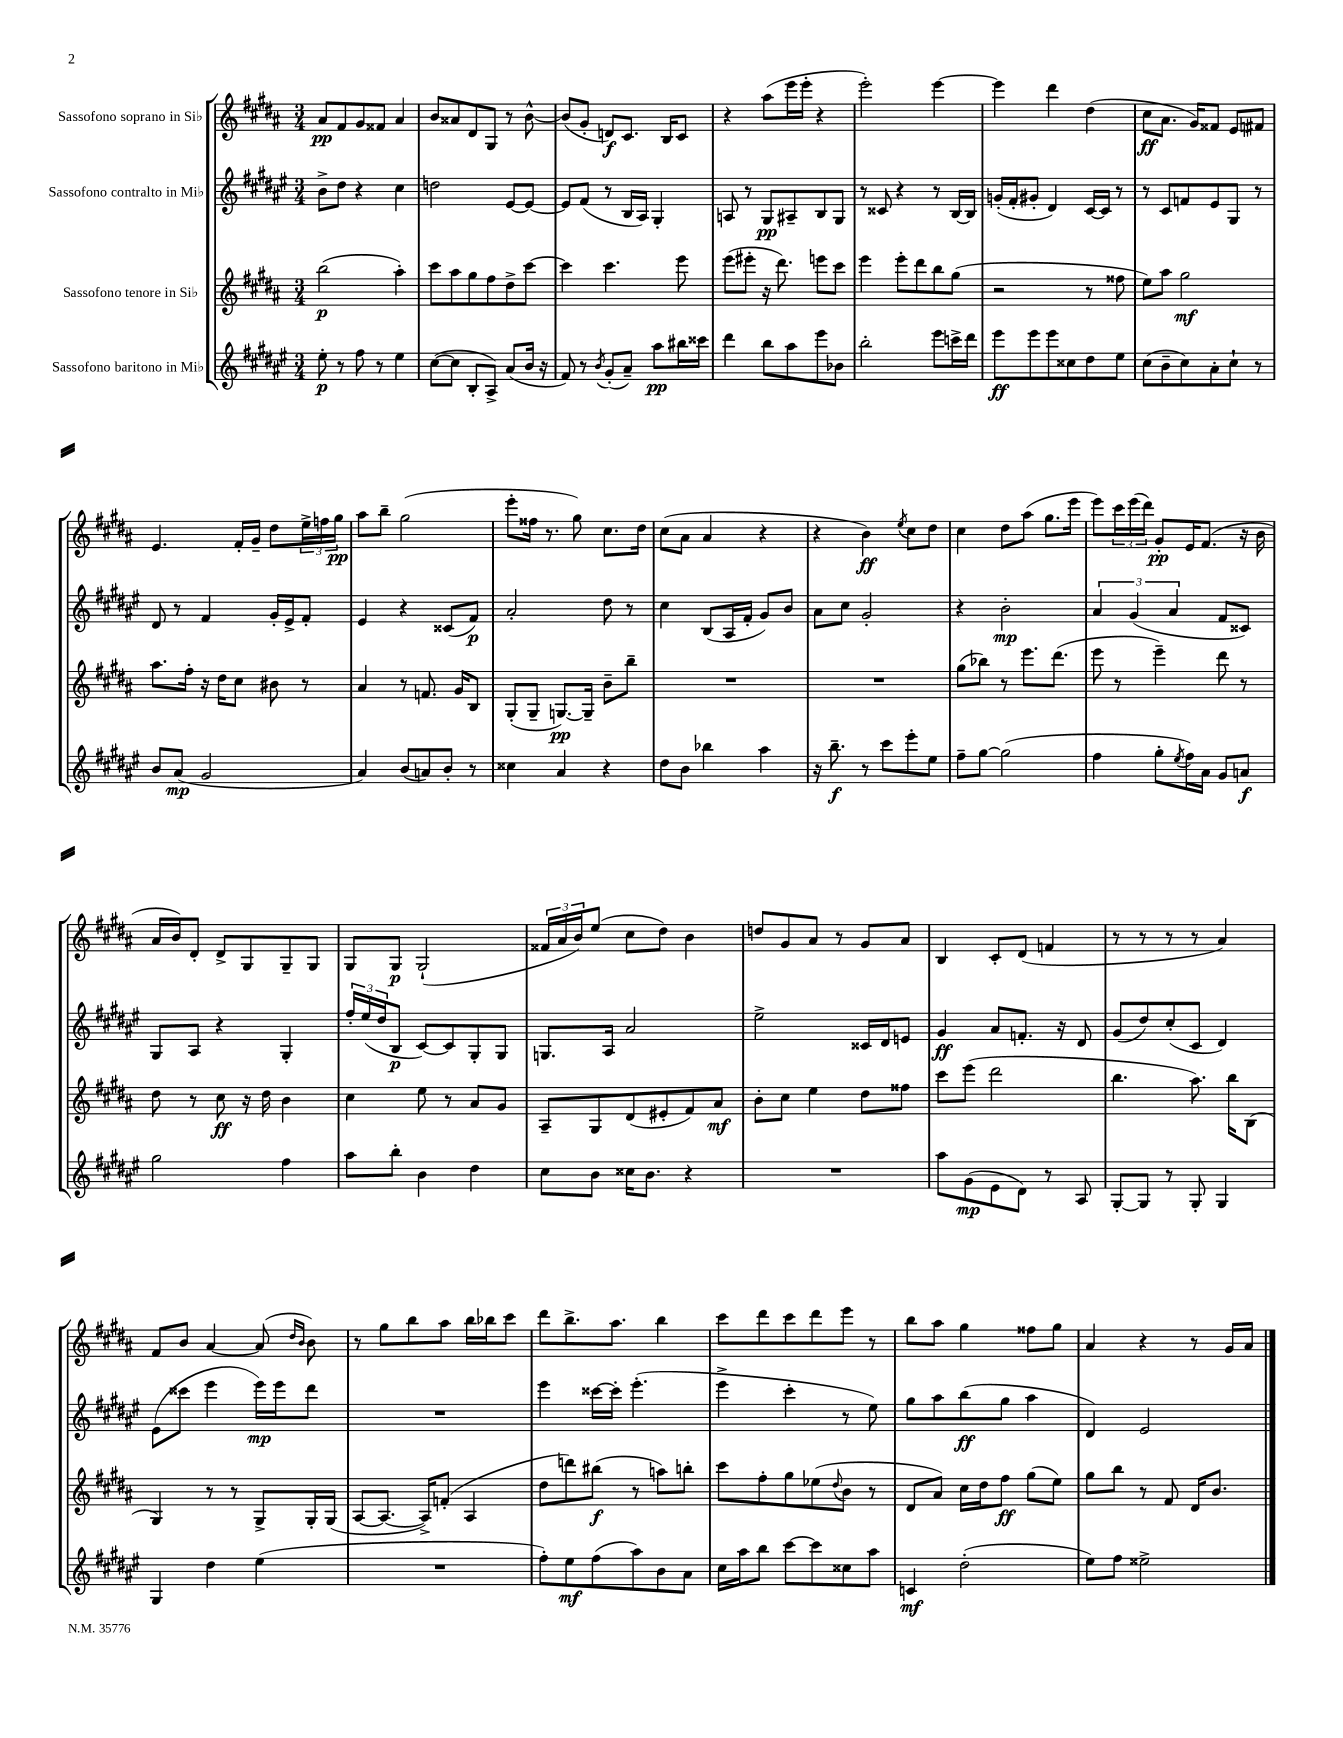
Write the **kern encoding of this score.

**kern	**dynam	**kern	**dynam	**kern	**dynam	**kern	**dynam
*part4	*part4	*part3	*part3	*part2	*part2	*part1	*part1
*staff4	*staff4	*staff3	*staff3	*staff2	*staff2	*staff1	*staff1
*I"Sassofono baritono in Mi♭	*	*I"Sassofono tenore in Si♭	*	*I"Sassofono contralto in Mi♭	*	*I"Sassofono soprano in Si♭	*
*clefG2	*	*clefG2	*	*clefG2	*	*clefG2	*
*k[f#c#g#d#a#e#]	*	*k[f#c#g#d#a#]	*	*k[f#c#g#d#a#e#]	*	*k[f#c#g#d#a#]	*
*M3/4	*	*M3/4	*	*M3/4	*	*M3/4	*
=1	=1	=1	=1	=1	=1	=1	=1
8ee#'\	p	(2bb\	p	8b^\L	.	8a#/L	pp
8r	.	.	.	8dd#\J	.	8f#/	.
8ff#\	.	.	.	4r	.	8g#/	.
8r	.	.	.	.	.	8f##X/J	.
4ee#\	.	4aa#'\)	.	4cc#\	.	4a#/	.
=2	=2	=2	=2	=2	=2	=2	=2
([8cc#\L	.	8ccc#\L	.	2ddn\	.	8b/L	.
8cc#\J]	.	8aa#\	.	.	.	8a##X/	.
8B'/L	.	8gg#\	.	.	.	8d#/	.
8A#^/J)	.	8ff#\	.	.	.	8G#/J	.
(8a#/L	.	8dd#^\	.	[8e#/L	.	8r	.
16b/Jk	.	[8ccc#\J	.	8e#/J_	.	[8b^^\	.
16r	.	.	.	.	.	.	.
=3	=3	=3	=3	=3	=3	=3	=3
8f#/)	.	4ccc#\]	.	8e#/L]	.	(8b/L]	.
8r	.	.	.	(8f#/J	.	8g#'/J	.
8qb/	.	.	.	.	.	.	.
(8g#'/L	.	4.ccc#\	.	8r	.	8dn/L)	f
8a#~/J)	.	.	.	16B/LL	.	8.c#/J	.
.	.	.	.	16A#/JJ)	.	.	.
8aa#\L	pp	.	.	4G#'/	.	.	.
.	.	.	.	.	.	16B/KL	.
16bb#X\L	.	8eee\	.	.	.	8c#/J	.
16ccc##X\JJ	.	.	.	.	.	.	.
=4	=4	=4	=4	=4	=4	=4	=4
4ddd#\	.	(8eee\L	.	8An/	.	4r	.
.	.	8eee#X'\J	.	8r	.	.	.
8bb\L	.	16r	.	8G#/L	pp	(8aa#\L	.
.	.	8.ddd#\)	.	.	.	.	.
8aa#\	.	.	.	8A#X~/	.	16eee\L	.
.	.	.	.	.	.	16eee'\JJ	.
8eee#\	.	8eeen\L	.	8B/	.	4r	.
8b-X\J	.	8ccc#\J	.	8G#/J	.	.	.
=5	=5	=5	=5	=5	=5	=5	=5
2bb'\	.	4eee\	.	8r	.	2eee'\)	.
.	.	.	.	8c##X/	.	.	.
.	.	8eee'\L	.	4r	.	.	.
.	.	8ddd#\	.	.	.	.	.
8eee#\L	.	8bb\	.	8r	.	[4eee\	.
16cccn^\L	.	(8gg#\J	.	[16B/LL	.	.	.
16ddd#\JJ	.	.	.	16B/JJ]	.	.	.
=6	=6	=6	=6	=6	=6	=6	=6
8eee#\L	ff	2r	.	(16gn'/LL	.	4eee\]	.
.	.	.	.	16f#'/J	.	.	.
8eee#\	.	.	.	8g#X'/J	.	.	.
8eee#\	.	.	.	4d#/)	.	4ddd#\	.
8cc##X\	.	.	.	.	.	.	.
8dd#\	.	8r	.	[16c#/LL	.	(4dd#\	.
.	.	.	.	16c#/JJ]	.	.	.
8ee#\J	.	8ff##X\	.	8r	.	.	.
=7	=7	=7	=7	=7	=7	=7	=7
(8cc#\L	.	8ee\L)	.	8r	.	8cc#\L	ff
8b~\	.	8aa#\J	.	8c#/L	.	8.a#\J	.
8cc#\)	.	2gg#\	mf	8fn/	.	.	.
.	.	.	.	.	.	16g#/KL)	.
8a#'\	.	.	.	8e#/	.	8f##X/J	.
8cc#`\J	.	.	.	8G#/J	.	8e/L	.
8r	.	.	.	8r	.	8f#X/J	.
!!LO:LB:g=z
=8	=8	=8	=8	=8	=8	=8	=8
8b/L	.	8.aa#\L	.	8d#/	.	4.e/	.
(8a#/J	mp	.	.	8r	.	.	.
.	.	16ff#'\Jk	.	.	.	.	.
2g#/	.	16r	.	4f#/	.	.	.
.	.	16dd#\KL	.	.	.	.	.
.	.	8cc#\J	.	.	.	16f#'/LL	.
.	.	.	.	.	.	16g#~/JJ	.
.	.	8b#X\	.	16g#'/LL	.	8dd#\L	.
.	.	.	.	16e#^/J	.	.	.
.	.	8r	.	8f#'/J	.	24ee^\L	.
.	.	.	.	.	.	24ffn\	.
.	.	.	.	.	.	24gg#\JJ	pp
=9	=9	=9	=9	=9	=9	=9	=9
4a#/)	.	4a#/	.	4e#/	.	8aa#\L	.
.	.	.	.	.	.	8bb~\J	.
(8b/L	.	8r	.	4r	.	(2gg#\	.
8an/)	.	8.fn/	.	.	.	.	.
8b'/J	.	.	.	(8c##X/L	.	.	.
.	.	16g#/KL	.	.	.	.	.
8r	.	8B/J	.	8f#/J)	p	.	.
=10	=10	=10	=10	=10	=10	=10	=10
4cc##X\	.	(8G#'/L	.	2a#'/	.	8eee'\L	.
.	.	8G#~/J	.	.	.	16ff##X\Jk	.
.	.	.	.	.	.	8.r	.
4a#/	.	[8.Gn/L)	pp	.	.	.	.
.	.	.	.	.	.	8gg#\)	.
.	.	16G~/Jk]	.	.	.	.	.
4r	.	8b~\L	.	8dd#\	.	8.cc#\L	.
.	.	8bb~\J	.	8r	.	.	.
.	.	.	.	.	.	16dd#\Jk	.
=11	=11	=11	=11	=11	=11	=11	=11
8dd#\L	.	2.r	.	4cc#\	.	(8cc#\L	.
8b\J	.	.	.	.	.	8a#\J	.
4bb-X\	.	.	.	(8B/L	.	4a#/	.
.	.	.	.	16A#/L	.	.	.
.	.	.	.	16f#'/JJ	.	.	.
4aa#\	.	.	.	8g#/L)	.	4r	.
.	.	.	.	8b/J	.	.	.
=12	=12	=12	=12	=12	=12	=12	=12
16r	.	2.r	.	8a#\L	.	4r	.
8.bb~\	f	.	.	.	.	.	.
.	.	.	.	8cc#\J	.	.	.
8r	.	.	.	2g#'/	.	4b\)	ff
8ccc#\L	.	.	.	.	.	.	.
.	.	.	.	.	.	8qee/	.
8eee#'\	.	.	.	.	.	8cc#\L	.
8ee#\J	.	.	.	.	.	8dd#\J	.
=13	=13	=13	=13	=13	=13	=13	=13
8ff#~\L	.	(8gg#\L	.	4r	.	4cc#\	.
[8gg#\J	.	8bb-X\J)	.	.	.	.	.
(2gg#\]	.	8r	.	2b'\	mp	8dd#\L	.
.	.	8.eee\L	.	.	.	(8aa#\J	.
.	.	.	.	.	.	8.gg#\L	.
.	.	(8.ddd#\J	.	.	.	.	.
.	.	.	.	.	.	16eee\Jk	.
=14	=14	=14	=14	=14	=14	=14	=14
4ff#\	.	8eee\	.	6a#/	.	8eee\L)	.
.	.	8r	.	.	.	24ccc#\L	.
.	.	.	.	(6g#/	.	(24eee\	.
.	.	.	.	.	.	24ddd#\JJ)	.
8gg#'\L	.	4eee~\)	.	.	.	8g#'/L	pp
.	.	.	.	6a#/	.	.	.
8qee#/	.	.	.	.	.	.	.
16ff#\L)	.	.	.	.	.	16e/K	.
16a#\JJ	.	.	.	.	.	(8.f#/J	.
8g#/L	.	8ddd#\	.	8f#/L	.	.	.
8an/J	f	8r	.	8c##X/J)	.	16r	.
.	.	.	.	.	.	16b\	.
!!LO:LB:g=z
=15	=15	=15	=15	=15	=15	=15	=15
2gg#\	.	8dd#\	.	8G#/L	.	16a#/LL	.
.	.	.	.	.	.	16b/J)	.
.	.	8r	.	8A#/J	.	8d#'/J	.
.	.	8cc#\	ff	4r	.	8d#^/L	.
.	.	16r	.	.	.	8G#/	.
.	.	16dd#\	.	.	.	.	.
4ff#\	.	4b\	.	4G#'/	.	8G#~/	.
.	.	.	.	.	.	8G#/J	.
=16	=16	=16	=16	=16	=16	=16	=16
8aa#\L	.	4cc#\	.	24ff#'/LL	.	8G#/L	.
.	.	.	.	(24ee#/	.	.	.
.	.	.	.	24dd#/J	.	.	.
8bb'\J	.	.	.	8B/J	p	8G#/J	p
4b\	.	8ee\	.	[8c#/L)	.	(2G#`/	.
.	.	8r	.	8c#/]	.	.	.
4dd#\	.	8a#/L	.	8G#'/	.	.	.
.	.	8g#/J	.	8G#/J	.	.	.
=17	=17	=17	=17	=17	=17	=17	=17
8cc#\L	.	8A#~/L	.	8.Gn/L	.	24f##X/LL	.
.	.	.	.	.	.	24a#/	.
.	.	.	.	.	.	24b/J)	.
8b\J	.	8G#/	.	.	.	(8ee/J	.
.	.	.	.	16A#/Jk	.	.	.
16cc##X\KL	.	(8d#/	.	2a#/	.	8cc#\L	.
8.b\J	.	.	.	.	.	.	.
.	.	8e#X'/	.	.	.	8dd#\J)	.
4r	.	8f#/)	.	.	.	4b\	.
.	.	8a#/J	mf	.	.	.	.
=18	=18	=18	=18	=18	=18	=18	=18
2.r	.	8b'\L	.	2ee#^\	.	8ddn/L	.
.	.	8cc#\J	.	.	.	8g#/	.
.	.	4ee\	.	.	.	8a#/J	.
.	.	.	.	.	.	8r	.
.	.	8dd#\L	.	16c##X/LL	.	8g#/L	.
.	.	.	.	16d#/J	.	.	.
.	.	8ff##X\J	.	8en/J	.	8a#/J	.
=19	=19	=19	=19	=19	=19	=19	=19
8aa#\L	.	8ccc#\L	.	4g#/	ff	4B/	.
(8g#\	mp	(8eee\J	.	.	.	.	.
8e#\	.	2ddd#\	.	8a#/L	.	8c#'/L	.
8d#\J)	.	.	.	8.fn'/J	.	(8d#/J	.
8r	.	.	.	.	.	4fn/	.
.	.	.	.	16r	.	.	.
8A#/	.	.	.	8d#/	.	.	.
=20	=20	=20	=20	=20	=20	=20	=20
[8G#'/L	.	4.bb\	.	(8g#/L	.	8r	.
8G#/J]	.	.	.	8dd#/)	.	8r	.
8r	.	.	.	(8cc#'/	.	8r	.
8G#'/	.	8.aa#\)	.	8c#/J	.	8r	.
4G#/	.	.	.	4d#/)	.	4a#/)	.
.	.	16bb\KL	.	.	.	.	.
.	.	(8B\J	.	.	.	.	.
!!LO:LB:g=z
=21	=21	=21	=21	=21	=21	=21	=21
4G#/	.	4G#/)	.	(8e#\L	.	8f#/L	.
.	.	.	.	8ccc##X\J	.	8b/J	.
4dd#\	.	8r	.	4eee#\	.	[4a#/	.
.	.	8r	.	.	.	.	.
(4ee#\	.	8G#^/L	.	16eee#\LL)	mp	(8a#/]	.
.	.	.	.	16eee#\J	.	.	.
.	.	.	.	.	.	16qqdd#/LL	.
.	.	.	.	.	.	16qqb/JJ	.
.	.	16G#'/L	.	8ddd#\J	.	8b\)	.
.	.	(16G#/JJ	.	.	.	.	.
=22	=22	=22	=22	=22	=22	=22	=22
2.r	.	[8A#/L	.	2.r	.	8r	.
.	.	8.A#/J_	.	.	.	8gg#\L	.
.	.	.	.	.	.	8bb\	.
.	.	16A#^/KL])	.	.	.	.	.
.	.	(8fn'/J	.	.	.	8aa#\J	.
.	.	4A#/	.	.	.	16bb\LL	.
.	.	.	.	.	.	16bb-X\J	.
.	.	.	.	.	.	8ccc#\J	.
=23	=23	=23	=23	=23	=23	=23	=23
8ff#'\L)	.	8dd#\L	.	4eee#\	.	8ddd#\L	.
8ee#\	mf	8dddn\)	.	.	.	8.bb^\	.
(8ff#\	.	(8bb#X\J	f	[16ccc##X\LL	.	.	.
.	.	.	.	16ccc##'\JJ]	.	8.aa#\J	.
8aa#\)	.	8r	.	(4.eee#'\	.	.	.
8b\	.	8aan\L)	.	.	.	4bb\	.
8a#\J	.	8bbn'\J	.	.	.	.	.
=24	=24	=24	=24	=24	=24	=24	=24
16cc#\LL	.	8ccc#\L	.	4eee#^\	.	8ccc#\L	.
16aa#\J	.	.	.	.	.	.	.
8bb\J	.	8ff#'\	.	.	.	8ddd#\	.
[8ccc#\L	.	8gg#\	.	4ccc#'\	.	8ccc#\	.
8ccc#\]	.	(8ee-X\	.	.	.	8ddd#\	.
.	.	8qqdd#/	.	.	.	.	.
8cc##X\	.	8b\J	.	8r	.	8eee\J	.
8aa#\J	.	8r	.	8ee#\)	.	8r	.
=25	=25	=25	=25	=25	=25	=25	=25
4cn/	mf	8d#/L	.	8gg#\L	.	8bb\L	.
.	.	8a#/J)	.	8aa#\	.	8aa#\J	.
(2dd#'\	.	16cc#\LL	.	(8bb\	ff	4gg#\	.
.	.	16dd#\J	.	.	.	.	.
.	.	8ff#\J	ff	8gg#\J	.	.	.
.	.	(8gg#\L	.	4aa#\	.	8ff##X\L	.
.	.	8ee\J)	.	.	.	8gg#\J	.
=26	=26	=26	=26	=26	=26	=26	=26
8ee#\L)	.	8gg#\L	.	4d#/)	.	4a#/	.
8ff#\J	.	8bb\J	.	.	.	.	.
2ee##X^\	.	8r	.	2e#/	.	4r	.
.	.	8f#/	.	.	.	.	.
.	.	16d#/KL	.	.	.	8r	.
.	.	8.b/J	.	.	.	.	.
.	.	.	.	.	.	16g#/LL	.
.	.	.	.	.	.	16a#/JJ	.
==	==	==	==	==	==	==	==
*-	*-	*-	*-	*-	*-	*-	*-
